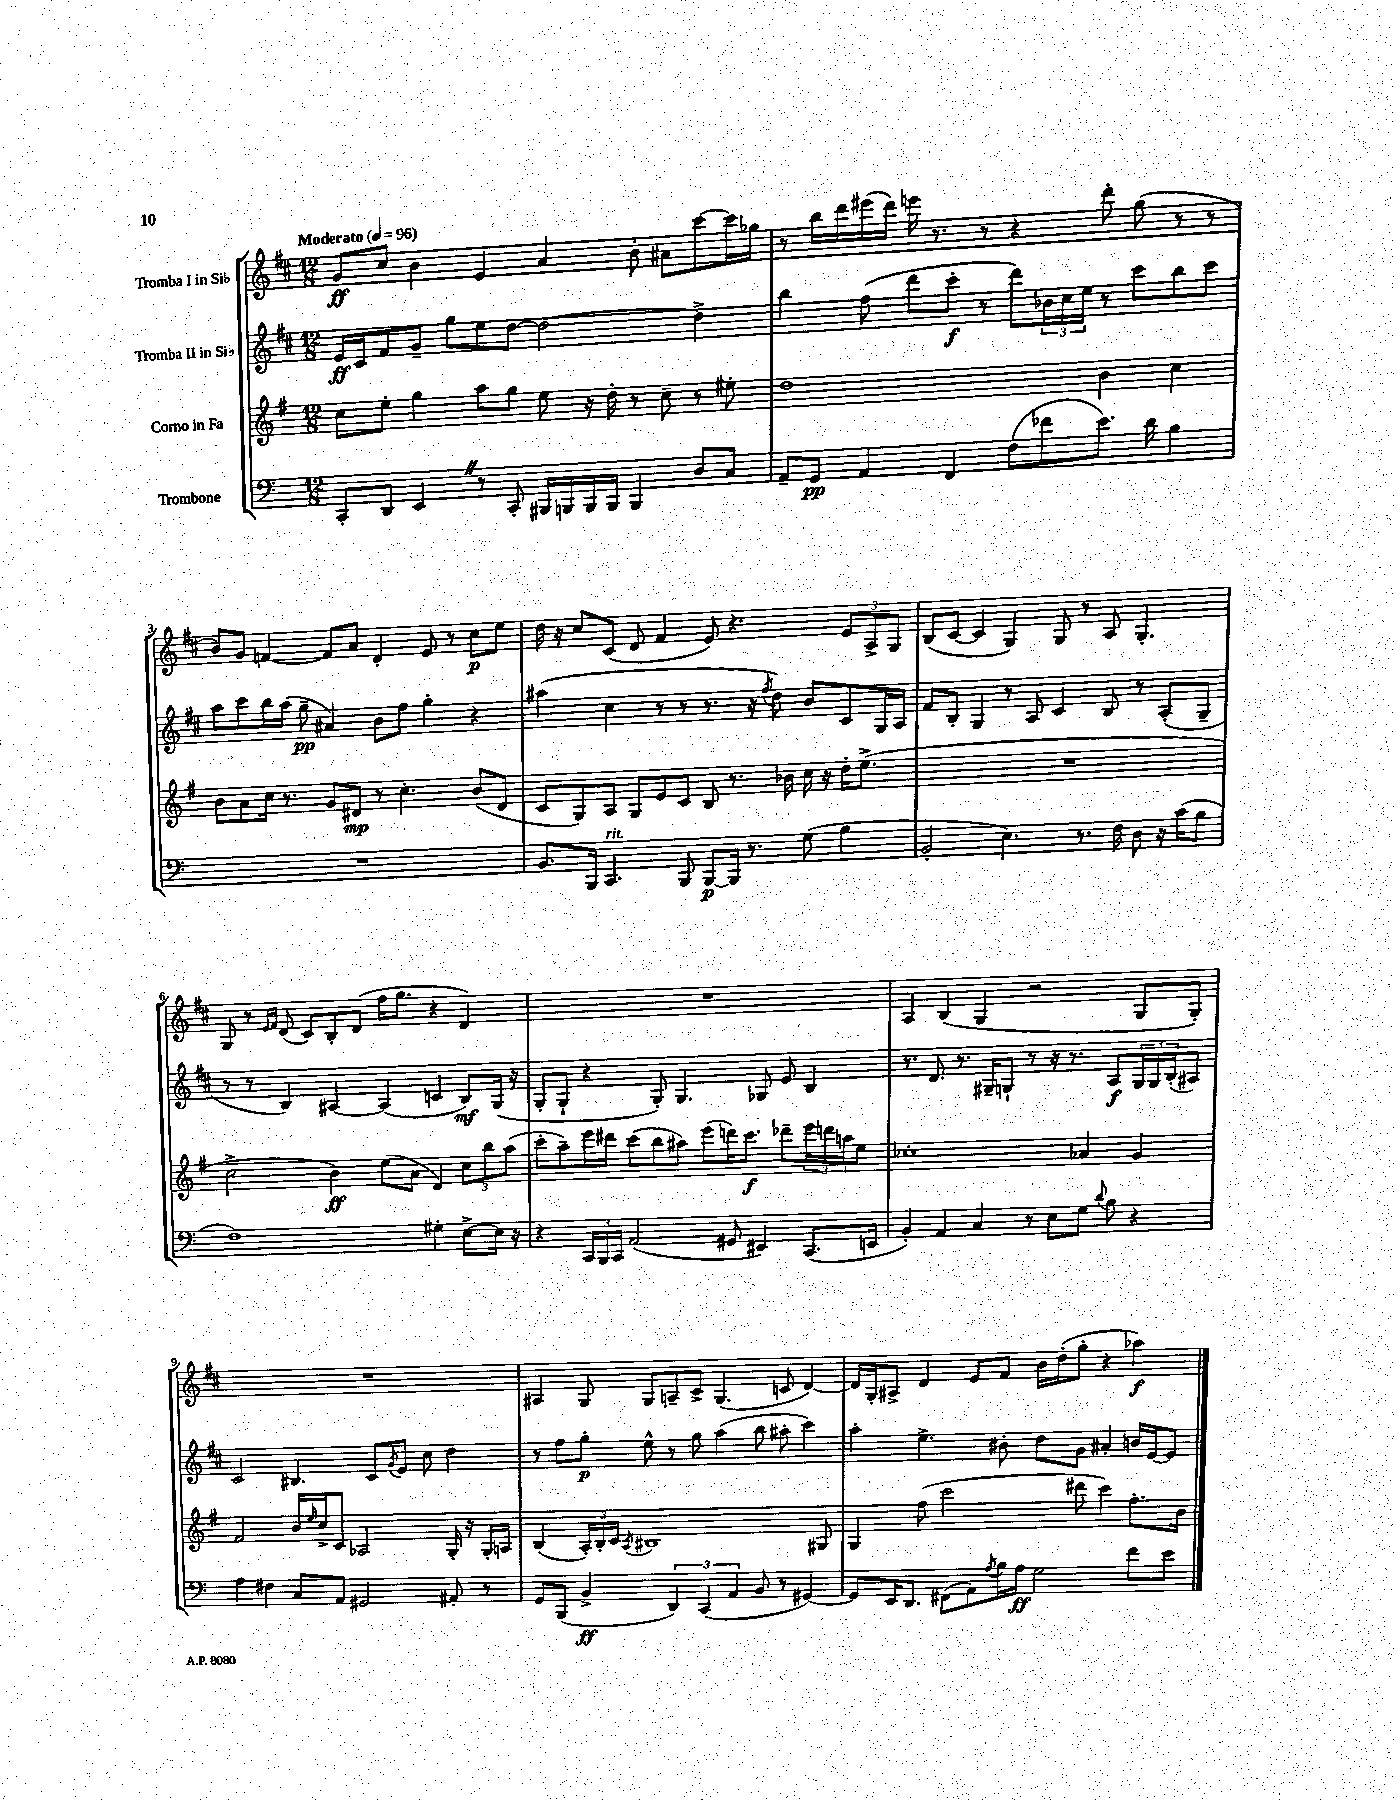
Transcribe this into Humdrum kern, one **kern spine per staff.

**kern	**kern	**kern	**kern
*staff4	*staff3	*staff2	*staff1
*clefF4	*clefG2	*clefG2	*clefG2
*k[]	*k[f#]	*k[f#c#]	*k[f#c#]
*M12/8	*M12/8	*M12/8	*M12/8
*MM96	*MM96	*MM96	*MM96
8CC'	8cc	16e	8g
.	.	16c#	.
8DD	8ee'	8f#	8cc#
4EE	4gg	8g~	4b
.	.	8gg	.
8r	8aa	8ee	4e
8CC'	8gg	[8dd	.
16BBB#	8ee	2dd_	4a
16BBB	.	.	.
16BBB	16r	.	.
16BBB	16dd'	.	.
4BBB	8r	.	8b'
.	8cc~	.	8a#
8D	8r	4dd^]	[8ccc#
8C	8ee#'	.	16ccc#]
.	.	.	16gg-
=	=	=	=
8AA~	1dd	4bb	8r
8GG	.	.	16bb
.	.	.	16ddd
4AA	.	(8ff#	(16eee#
.	.	.	16ddd)
.	.	8ddd	16eee
.	.	.	8.r
4FF	.	8ccc#'	.
.	.	8r	8r
(8F	.	8ddd)	4r
8f-	.	24b-	.
.	.	24cc#	.
.	.	24ee	.
8.e)	4b	8r	8ddd'
.	.	8ccc#	(8gg
16d	.	.	.
4B	4cc	8bb	8r
.	.	8ccc#	8r
=	=	=	=
1.r	8b	8aa	8b)
.	8a	8ccc#	8g
.	16cc	16bb	[4f
.	8.r	(16aa	.
.	.	8gg~	.
.	8g	4a#)	8f]
.	8d#	.	8a
.	8r	8b	4d'
.	4.cc'	8ff#	.
.	.	4gg'	8e
.	.	.	8r
.	(8b	4r	8cc#
.	8d#	.	8ee
=	=	=	=
8.BB	8c	(4aa#	16dd
.	.	.	16r
.	8G)	.	8cc#
16BBB	.	.	.
4.CC	8A	4cc#	(8c#
.	8G	.	8d
.	8e	8r	4f#
8BBB	8c	8r	.
[8BBB	8B	8.r	8e)
16BBB]	8.r	.	4.r
8.r	.	16r	.
.	.	8qff#	.
.	.	8dd)	.
.	16b-	.	.
(8G	16cc	8b	.
.	16r	.	.
4B	16dd'	8c#	12e
.	(8.ee^	.	.
.	.	.	12A^
.	.	16G	.
.	.	.	12G
.	.	16A	.
=	=	=	=
2BB'	1.r	8f#	(8B
.	.	8B'	[8c#
.	.	4G	4c#]
4.E)	.	8r	4G)
.	.	8A	.
.	.	4c#	8G
8.r	.	.	8r
.	.	8B	8A
16F	.	.	.
8D	.	8r	4.G'
16r	.	(8A'	.
(16c	.	.	.
8B	.	8G~	.
=	=	=	=
1F)	2cc^	8r	8G
.	.	8r	8r
.	.	.	16qqe
.	.	.	16qqf#
.	.	4B)	(8d
.	.	.	8c#)
.	4b)	[4A#	8B'
.	.	.	(8d
.	(8ee	(4A#]	16ff#
.	.	.	8.gg
.	8a	.	.
4G#'	4d)	4c	4r
[8E^	12cc	8B)	4d)
.	12bb	.	.
16E]	.	(16G	.
.	(12aa	.	.
16r	.	16r	.
=	=	=	=
4r	8ccc'	8G'	1.r
.	8aa~)	8G`	.
24CC	16eee	4r	.
24BBB	.	.	.
.	16ddd#	.	.
24CC	.	.	.
(2AA	(8ccc	.	.
.	8bb	8G')	.
.	8aa#)	4.G	.
.	(8eee	.	.
8GG#	16ddd)	.	.
.	8.ccc	.	.
4EE#)	.	8G-	.
.	8ddd-~	8e	.
(8.CC	24eee	4B	.
.	24ddd	.	.
.	24aa	.	.
.	8ee	.	.
16EE	.	.	.
=	=	=	=
4BB')	1cc-'	8.r	4A
.	.	8.d	.
4AA	.	.	(4B
.	.	8.r	.
4C	.	.	4G
.	.	16G#~	.
.	.	8G`	.
8r	.	8r	2r
8E	.	16r	.
.	.	8.r	.
8G	4a-	.	.
8qqd	.	.	.
8B	.	8A	.
4r	4g	24G	8G
.	.	24G	.
.	.	(24B'	.
.	.	8A#)	8G')
=	=	=	=
4A	2f#	2c#	1.r
4F#	.	.	.
8C	16b	4.B#	.
.	16qqee	.	.
.	16cc^	.	.
8AA	8c	.	.
2GG#	2A-	.	.
.	.	8c#	.
.	.	8qg	.
.	.	8e	.
.	.	8cc#	.
8AA#'	16G'	4dd	.
.	16r	.	.
8r	16G'	.	.
.	16A	.	.
=	=	=	=
8GG	(4B	8r	4A#
(8BBB	.	8ff#	.
4BB^	24A')	8gg'	8G
.	24B'	.	.
.	24c	.	.
.	8qA	.	.
.	1B#	8ee^^	8G
6DD)	.	8r	8A~
.	.	8gg	8c#^
(6CC	.	.	.
.	.	(4aa	(4.G
6AA	.	.	.
8BB	.	8bb	.
8r	.	8aa#'	8c
[4GG#)	.	4ccc#)	[4d)
.	8G#	.	.
=	=	=	=
8GG#]	4G	4aa'	16d]
.	.	.	16G'
16EE	.	.	8A#^
8.DD	.	.	.
.	(8ff#	4.ee^	4d
(8FF#	2ccc	.	.
8AA)	.	.	8e
8qA	.	.	.
16B	.	8b#'	8f#
16A	.	.	.
2G	.	8dd	16b
.	.	.	(16dd'
.	8ddd#	8g	8gg'
.	4ccc)	4a#'	4r
8f	8.ff#'	16b	4aa-)
.	.	[16e	.
8e	.	8e]	.
.	16b	.	.
==	==	==	==
*-	*-	*-	*-
